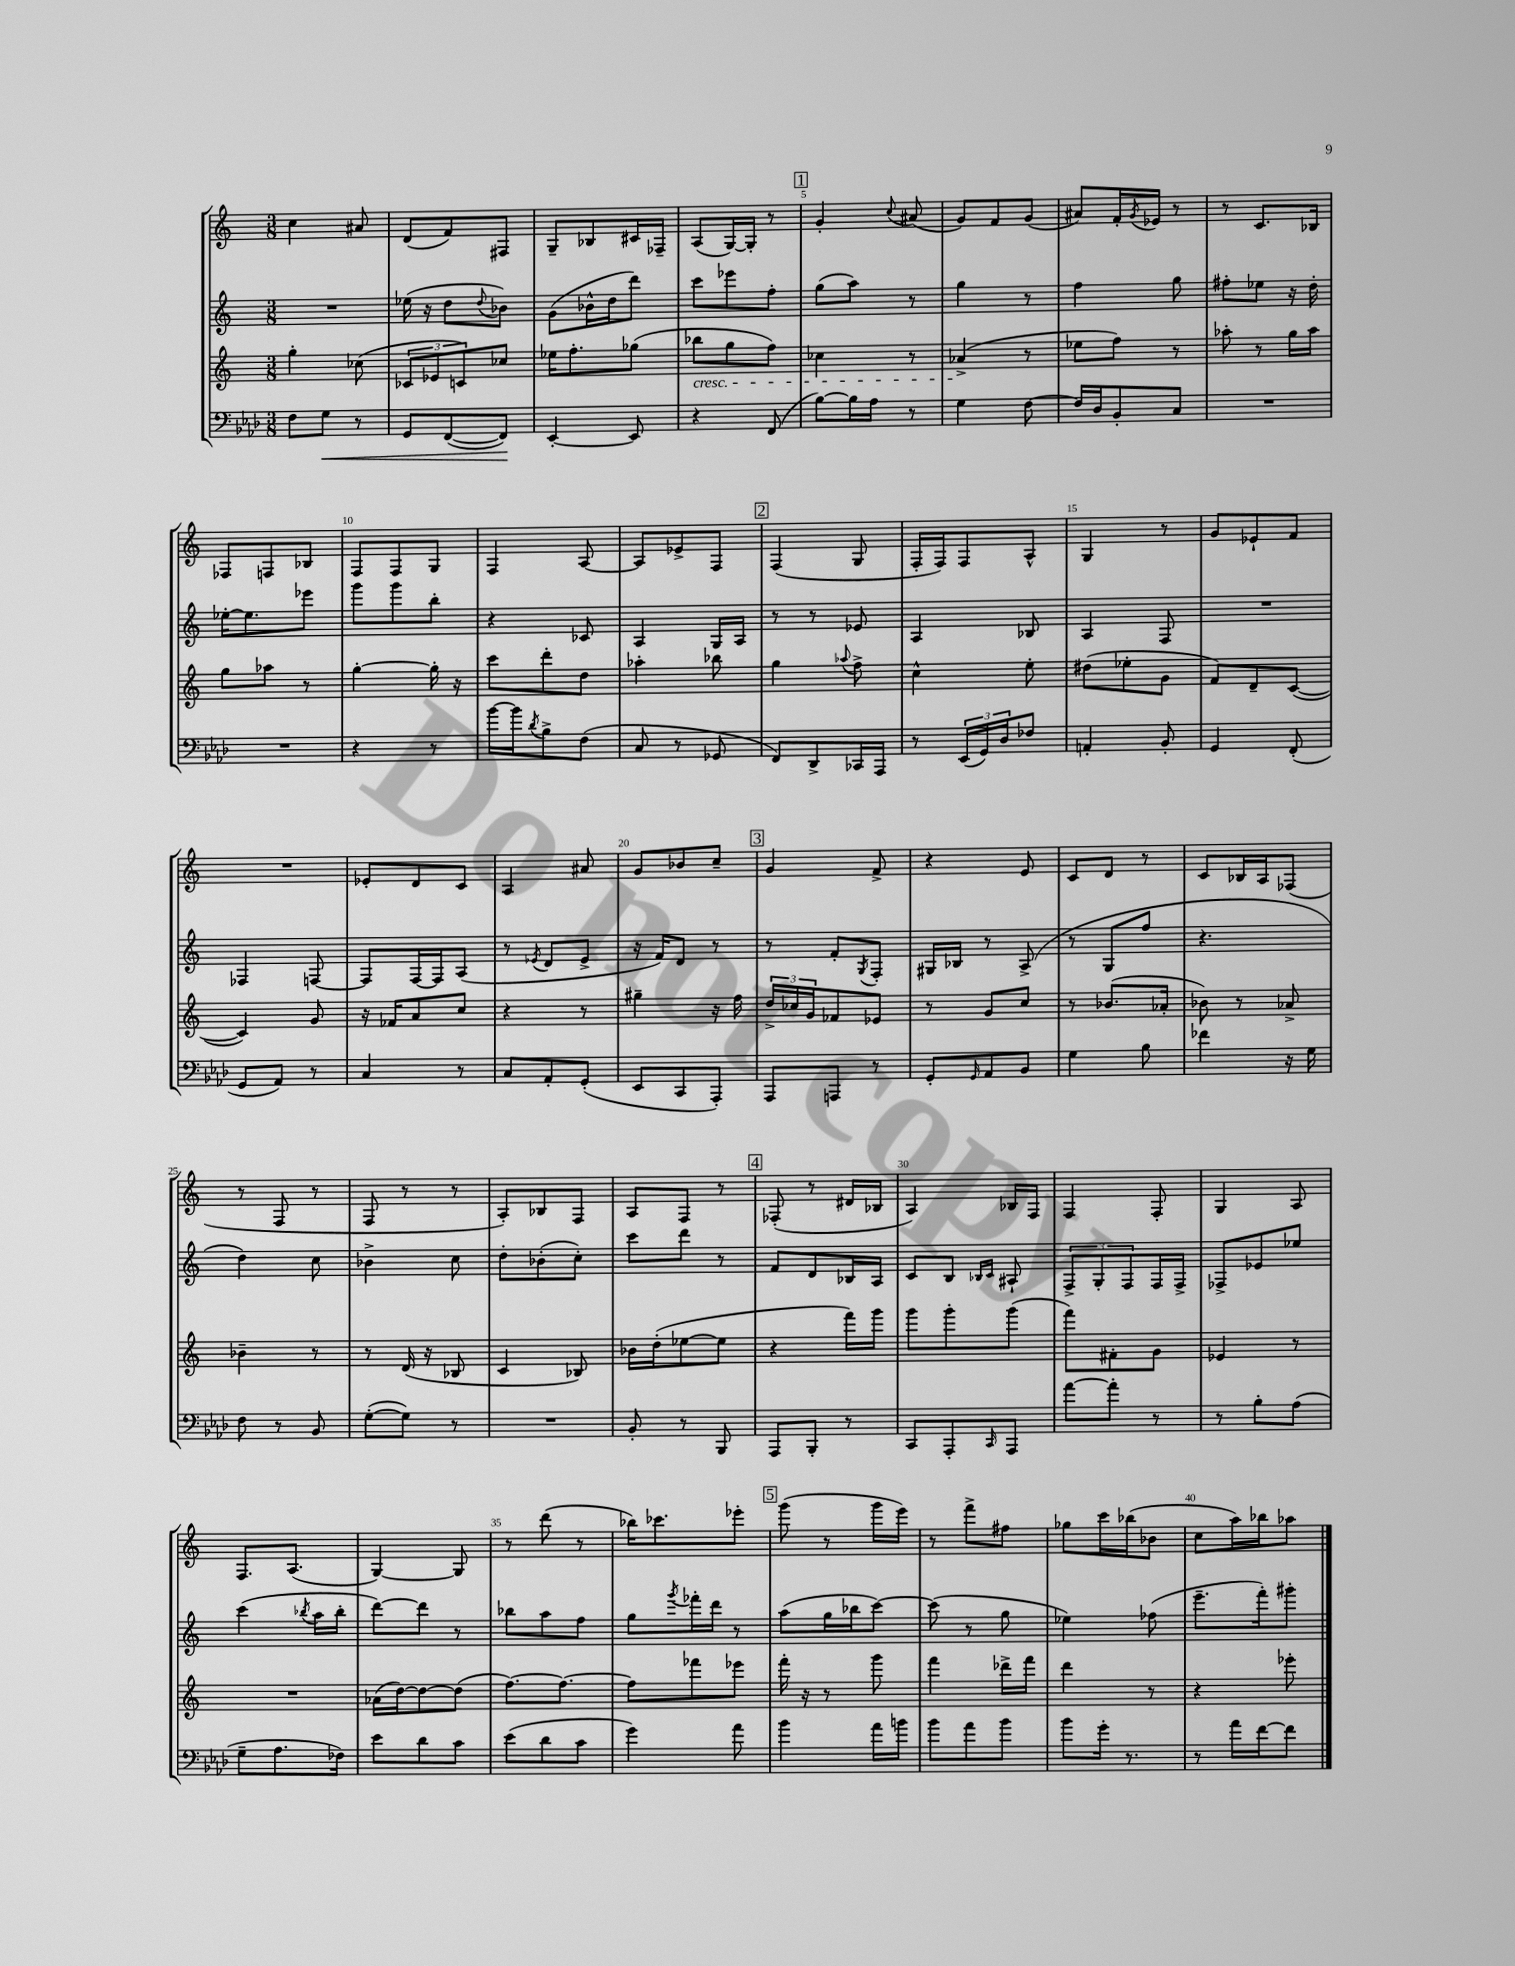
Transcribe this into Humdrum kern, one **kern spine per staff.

**kern	**dynam	**kern	**kern	**kern
*part4	*part4	*part3	*part2	*part1
*staff4	*staff4	*staff3	*staff2	*staff1
*clefF4	*	*clefG2	*clefG2	*clefG2
*k[b-e-a-d-]	*	*k[]	*k[]	*k[]
*M3/8	*	*M3/8	*M3/8	*M3/8
=1	=1	=1	=1	=1
8F\L	.	4gg'\	4.r	4cc\
!	!LO:HP:b	!	!	!
8G\J	<	.	.	.
8r	.	(8cc-X\	.	8a#X/
=2	=2	=2	=2	=2
8GG/L	.	12c-X/L	(16ee-X\	(8d/L
.	.	.	16r	.
.	.	12e-X/	.	.
([8FF/	.	.	8dd\L	8f/)
.	.	12cn/)	.	.
.	.	.	8qqdd/	.
8FF/J])	.	8cc-X/J	8b-X\J)	8F#X/J
.	[	.	.	.
=3	=3	=3	=3	=3
[4EE-'/	.	16ee-X\KL	(8g\L	8G~/L
.	.	8.ff'\	.	.
.	.	.	16b-X^^\L	8B-X/
.	.	.	16dd\J	.
8EE-/]	.	(8gg-X\J	8ddd\J)	16c#X/L
.	.	.	.	16F-X~/JJ
=4	=4	=4	=4	=4
!	!	!LO:TX:b:i:t=cresc.	!	!
4r	.	8bb-X\L	8ccc\L	(8A/L
.	.	8gg\	8eee-X\	[16G/L)
.	.	.	.	16G'/JJ]
(8FF/	.	8ff\J)	8ff'\J	8r
!!LO:REH:place=s1:t=1
=5	=5	=5	=5	=5
[8B-\L)	.	4cc-X\	(8gg\L	4g'/
16B-\L]	.	.	8aa\J)	.
16A-\JJ	.	.	.	.
.	.	.	.	8qqcc/
8r	.	8r	8r	(8a#X/
=6	=6	=6	=6	=6
4G\	.	(4a-X^/	4gg\	8g/L)
.	.	.	.	8f/
[8F\	.	8r	8r	(8g/J
=7	=7	=7	=7	=7
16F/LL]	.	8ee-X\L	4ff\	8a#X/L)
16D-/J	.	.	.	.
8BB-'/	.	8ff\J)	.	16f'/L
.	.	.	.	8qg/
.	.	.	.	16e-X/JJ
8C/J	.	8r	8gg\	8r
=8	=8	=8	=8	=8
4.r	.	8aa-X'\	8ff#X'\L	8r
.	.	8r	8ee-X\J	8.c/L
.	.	16gg\LL	16r	.
.	.	16aa-\JJ	16dd'\	16B-X/Jk
!!LO:LB:g=z
=9	=9	=9	=9	=9
4.r	.	8gg\L	[16ee-X'\KL	8F-X/L
.	.	.	8.ee-\]	.
.	.	8aa-X\J	.	8Fn/
.	.	8r	8eee-X\J	8B-X/J
=10	=10	=10	=10	=10
4r	.	[4gg'\	8ggg\L	8F/L
.	.	.	8ggg\	8F/
8r	.	16gg'\]	8bb'\J	8G/J
.	.	16r	.	.
=11	=11	=11	=11	=11
[16b-\LL	.	8ccc\L	4r	4F/
16b-\J]	.	.	.	.
8qd-/	.	.	.	.
8B-^\	.	8ddd'\	.	.
(8F\J	.	8dd\J	8c-X/	[8A/
=12	=12	=12	=12	=12
8C/	.	4aa-X'\	4A/	8A/L]
8r	.	.	.	8e-X^/
8GG-X/	.	8bb-X\	16G/LL	8F/J
.	.	.	16A/JJ	.
!!LO:REH:place=s1:t=2
=13	=13	=13	=13	=13
8FF/L)	.	4gg\	8r	(4F/
8DD-^/	.	.	8r	.
.	.	8qqaa-X/	.	.
16CC-X/L	.	8ff^\	8e-X/	8G/
16AAA-/JJ	.	.	.	.
=14	=14	=14	=14	=14
8r	.	4cc^^\	4A/	16F'/LL
.	.	.	.	16F/J)
(24EE-/LL	.	.	.	8F/
24GG/)	.	.	.	.
24D-/J	.	.	.	.
8F-X/J	.	8ee'\	8B-X/	8A^^/J
=15	=15	=15	=15	=15
4AAn'/	.	(8dd#X\L	4A/	4G/
.	.	8ee-X'\	.	.
8BB-'/	.	8g\J	8F/	8r
=16	=16	=16	=16	=16
4GG/	.	8f/L)	4.r	8g/L
.	.	8d~/	.	8e-X`/
(8FF'/	.	([8c/J	.	8f/J
!!LO:LB:g=z
=17	=17	=17	=17	=17
8GG/L	.	4c/])	4F-X/	4.r
8AA-/J)	.	.	.	.
8r	.	8g/	[8Fn/	.
=18	=18	=18	=18	=18
4C/	.	16r	8F/L]	8e-X'/L
.	.	16f-X/KL	.	.
.	.	8a/	[16F/L	8d/
.	.	.	16F/J]	.
8r	.	8cc/J	(8A/J	8c/J
=19	=19	=19	=19	=19
8C/L	.	4r	8r	4A/
.	.	.	8qe-X/	.
8AA-'/	.	.	8d/L	.
(8GG'/J	.	8r	8e-^/J	8a#X/
=20	=20	=20	=20	=20
8EE-/L	.	4gg#X~\	16r	8g/L
.	.	.	16f/KL)	.
8CC/	.	.	8d/J	8b-X/
8AAA-'/J)	.	16r	8r	8cc~/J
.	.	16ff\	.	.
!!LO:REH:place=s1:t=3
=21	=21	=21	=21	=21
8AAA-/L	.	24dd^/LL	8r	4g/
.	.	24cc-X/	.	.
.	.	24g/J	.	.
8AAAn/J	.	8f-X/	8f'/L	.
.	.	.	8qG/	.
8r	.	8e-X/J	8F'/J	8f^/
=22	=22	=22	=22	=22
8GG'/L	.	8r	16G#X/LL	4r
.	.	.	16B-X/JJ	.
16qqGG/	.	.	.	.
8AA-/	.	8g/L	8r	.
8BB-/J	.	8cc/J	(8A^/	8e/
=23	=23	=23	=23	=23
4G\	.	8r	8r	8c/L
.	.	(8.b-X/L	8G/L	8d/J
8B-\	.	.	8ff/J	8r
.	.	16a-X'/Jk	.	.
=24	=24	=24	=24	=24
4f-X\	.	8b-X\)	4.r	8c/L
.	.	8r	.	16B-X/L
.	.	.	.	16A/J
16r	.	8a-X^/	.	(8F-X/J
16G\	.	.	.	.
!!LO:LB:g=z
=25	=25	=25	=25	=25
8F\	.	4b-X~\	4dd\)	8r
8r	.	.	.	8F/
8BB-/	.	8r	8cc\	8r
=26	=26	=26	=26	=26
([8G'\L	.	8r	4b-X^\	8F/
8G\J])	.	(16d/	.	8r
.	.	16r	.	.
8r	.	8B-X/	8cc\	8r
=27	=27	=27	=27	=27
4.r	.	4c/	8dd'\L	8A'/L)
.	.	.	(8b-X'\	8B-X/
.	.	8B-X/)	8cc'\J)	8F/J
=28	=28	=28	=28	=28
8BB-'/	.	16b-X\LL	8ccc\L	8A/L
.	.	(16dd'\J	.	.
8r	.	[8ee-X\	8ddd\J	8F/J
8BBB-/	.	8ee-\J]	8r	8r
!!LO:REH:place=s1:t=4
=29	=29	=29	=29	=29
8AAA-/L	.	4r	8f/L	(8F-X'/
8BBB-'/J	.	.	8d/	8r
8r	.	16fff\LL)	16B-X/L	16d#X/LL
.	.	16ggg\JJ	16A/JJ	16B-X/JJ
=30	=30	=30	=30	=30
8CC/L	.	8ggg\L	8c/L	4A/)
8AAA-'/	.	8ggg'\	8B/J	.
.	.	.	16qqB-X/LL	.
16qqCC/	.	.	16qqc/JJ	.
8AAA-/J	.	(8ggg\J	8A#X`/	16B-X/LL
.	.	.	.	16F/JJ
=31	=31	=31	=31	=31
[8a-\L	.	8fff\L)	12F^/L	4F/
.	.	.	12G'/	.
8a-'\J]	.	8f#X'\	.	.
.	.	.	12F/	.
8r	.	8g\J	16F/L	8F'/
.	.	.	16F^/JJ	.
=32	=32	=32	=32	=32
8r	.	4e-X/	8F-X^/L	4G/
8B-'\L	.	.	8e-X/	.
(8A-\J	.	8r	8ee-X/J	8A/
!!LO:LB:g=z
=33	=33	=33	=33	=33
8G~\L	.	4.r	(4ccc\	8.F/L
8.A-\	.	.	.	.
.	.	.	.	(8.A/J
.	.	.	8qbb-X/	.
.	.	.	16aa\LL	.
16F-X\Jk)	.	.	16bb-'\JJ	.
=34	=34	=34	=34	=34
8e-\L	.	(16a-X\LL	[8ddd\L)	[4G/)
.	.	[16dd\J)	.	.
8d-\	.	8dd\_	8ddd\J]	.
8c\J	.	(8dd\J]	8r	8G/]
=35	=35	=35	=35	=35
(8e-\L	.	[8.ff\L)	8bb-X\L	8r
8d-\	.	.	8aa\	(8ddd\
.	.	8.ff\J_	.	.
8c\J	.	.	8ff\J	8r
=36	=36	=36	=36	=36
4g\)	.	8ff\L]	8gg\L	16bb-X\KL)
.	.	.	.	8.ccc-X\
.	.	.	8qggg/	.
.	.	8fff-X\	16fff-X'\L	.
.	.	.	16ddd\JJ	.
8a-\	.	8eee-X\J	8r	8eee-X'\J
!!LO:REH:place=s1:t=5
=37	=37	=37	=37	=37
4b-\	.	16fff'\	(8aa\L	(8ggg\
.	.	16r	.	.
.	.	8r	16gg\L	8r
.	.	.	16bb-X\J	.
16a-\LL	.	8ggg\	[8ccc\J)	16ggg\LL
16bn\JJ	.	.	.	16eee\JJ)
=38	=38	=38	=38	=38
8b-\L	.	4fff\	(8ccc\]	8r
8a-\	.	.	8r	8fff^\L
8b-\J	.	16ddd-X^\LL	8gg\	8ff#X\J
.	.	16fff\JJ	.	.
=39	=39	=39	=39	=39
8b-\L	.	4ddd\	4ee-X\)	8gg-X\L
16g'\Jk	.	.	.	16ccc\L
8.r	.	.	.	(16bb-X\J
.	.	8r	(8ff-X\	8b-X\J
=40	=40	=40	=40	=40
8r	.	4r	8.eee~\L	8cc\L
16a-\LL	.	.	.	16aa\L)
[16f\J	.	.	16fff'\k)	16bb-X\J
8f\J]	.	8eee-X'\	8ggg#X'\J	8aa-X\J
==	==	==	==	==
*-	*-	*-	*-	*-
